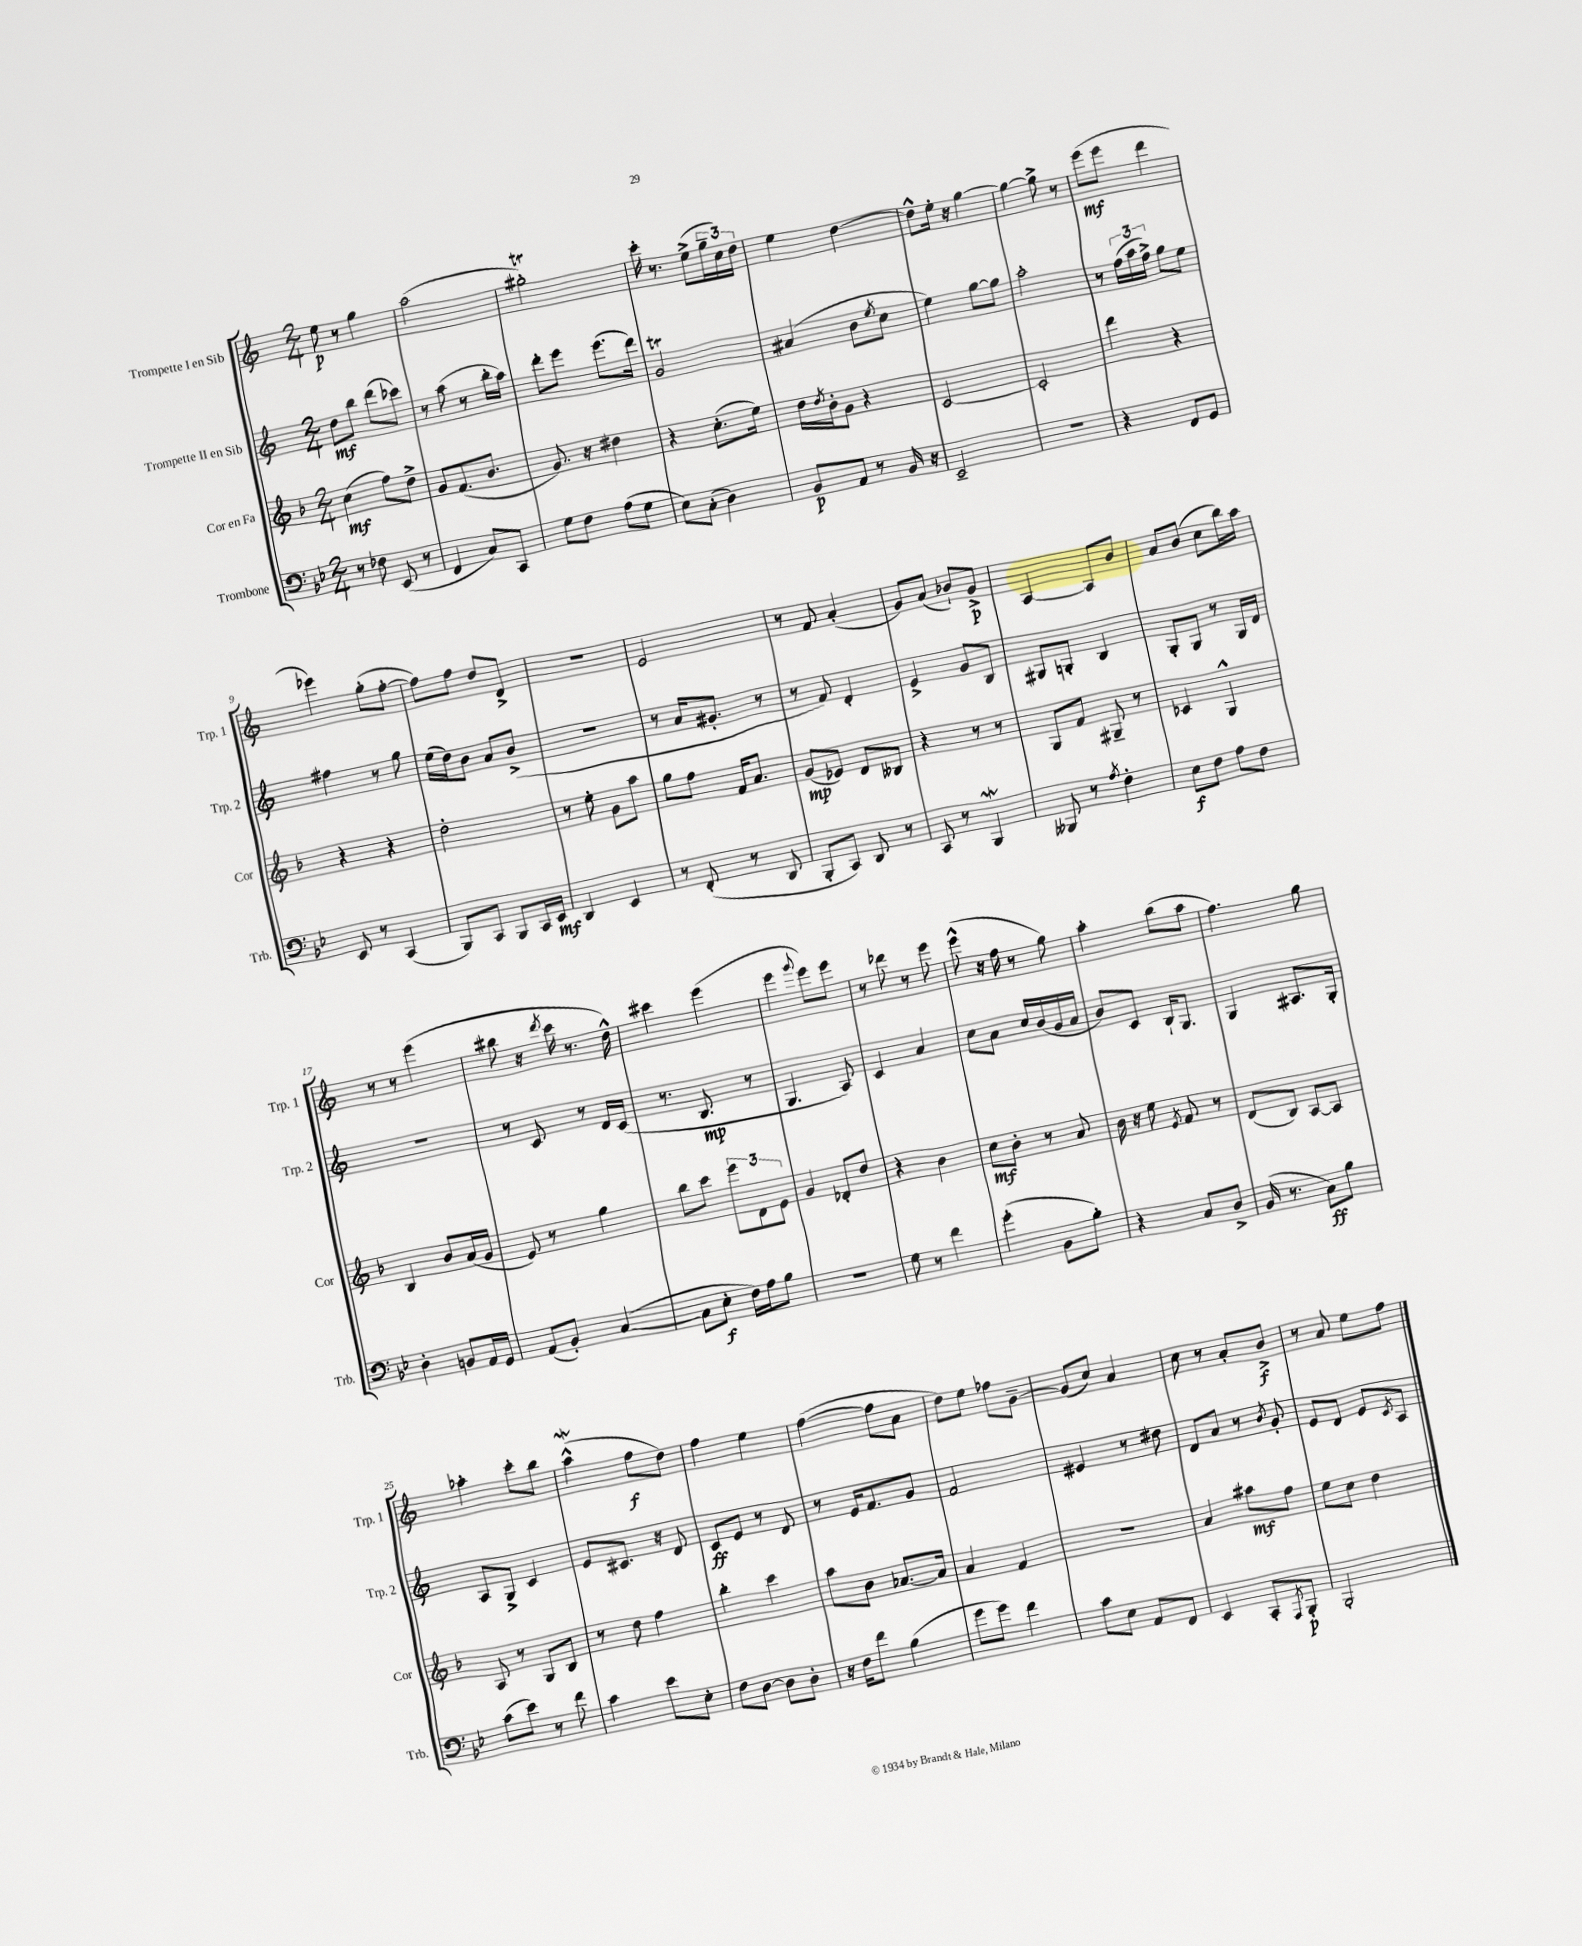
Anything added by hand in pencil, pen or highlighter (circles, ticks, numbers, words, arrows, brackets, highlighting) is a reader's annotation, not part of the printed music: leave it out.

**kern	**dynam	**kern	**dynam	**kern	**dynam	**kern	**dynam
*part4	*part4	*part3	*part3	*part2	*part2	*part1	*part1
*staff4	*staff4	*staff3	*staff3	*staff2	*staff2	*staff1	*staff1
*I"Trombone	*	*I"Cor en Fa	*	*I"Trompette II en Sib	*	*I"Trompette I en Sib	*
*I'Trb.	*	*I'Cor	*	*I'Trp. 2	*	*I'Trp. 1	*
*clefF4	*	*clefG2	*	*clefG2	*	*clefG2	*
*k[b-e-]	*	*k[b-]	*	*k[]	*	*k[]	*
*M2/4	*	*M2/4	*	*M2/4	*	*M2/4	*
=1	=1	=1	=1	=1	=1	=1	=1
8r	.	(4cc\	mf	8dd\L	mf	8ee\	p
8F-X\	.	.	.	8bb\J	.	8r	.
(8EE-/	.	8ff\L)	.	(8ddd\L	.	4gg\	.
8r	.	8dd^\J	.	8ccc-X\J)	.	.	.
=2	=2	=2	=2	=2	=2	=2	=2
4FF/	.	8g/L	.	8r	.	(2aa\	.
.	.	(8.f/	.	(8aa\	.	.	.
8C/L)	.	.	.	8r	.	.	.
.	.	8.b-/J	.	.	.	.	.
8CC/J	.	.	.	16bb'\LL	.	.	.
.	.	.	.	16aa\JJ)	.	.	.
=3	=3	=3	=3	=3	=3	=3	=3
8G\L	.	8.g/)	.	8ddd'\L	.	2gg#Xt'\)	.
8F\J	.	.	.	8eee\J	.	.	.
.	.	16r	.	.	.	.	.
(8A\L	.	4dd#X\	.	(8.eee\L	.	.	.
8G\J	.	.	.	.	.	.	.
.	.	.	.	16ddd\Jk)	.	.	.
=4	=4	=4	=4	=4	=4	=4	=4
8E-\L)	.	4r	.	2gT/	.	16ccc'\	.
.	.	.	.	.	.	8.r	.
(8C'\J	.	.	.	.	.	.	.
4D\)	.	(8.cc'\L	.	.	.	(8ee^\L	.
.	.	.	.	.	.	24gg~\L	.
.	.	.	.	.	.	24cc\)	.
.	.	16ee\Jk)	.	.	.	.	.
.	.	.	.	.	.	24dd\JJ	.
=5	=5	=5	=5	=5	=5	=5	=5
8BB-/L	p	16dd\LL	.	(4a#X/	.	4ee\	.
.	.	8qdd/	.	.	.	.	.
.	.	16b-'\J	.	.	.	.	.
8AA/J	.	8g\J	.	.	.	.	.
8r	.	4r	.	8b\L	.	[4dd\	.
.	.	.	.	8qee/	.	.	.
16BB-/	.	.	.	8cc\J	.	.	.
16r	.	.	.	.	.	.	.
=6	=6	=6	=6	=6	=6	=6	=6
2EE-~/	.	[2c/	.	4ee\)	.	8dd^^\L]	.
.	.	.	.	.	.	16ee'\Jk	.
.	.	.	.	.	.	16r	.
.	.	.	.	[8gg\L	.	[4gg\	.
.	.	.	.	8gg\J]	.	.	.
=7	=7	=7	=7	=7	=7	=7	=7
2r	.	2c'/]	.	2aa'\	.	4gg\_	.
.	.	.	.	.	.	8gg^\]	.
.	.	.	.	.	.	8r	.
=8	=8	=8	=8	=8	=8	=8	=8
4r	.	4ddd\	.	8r	.	(8eee\L	mf
.	.	.	.	(24ff\LL	.	8eee\J	.
.	.	.	.	24aa\	.	.	.
.	.	.	.	24ff^\JJ)	.	.	.
8FF/L	.	4r	.	8gg\L	.	4ddd\	.
8GG/J	.	.	.	8ee\J	.	.	.
!!LO:LB:g=z
=9	=9	=9	=9	=9	=9	=9	=9
8EE-/	.	4r	.	4ff#X\	.	4eee-X\)	.
8r	.	.	.	.	.	.	.
(4CC/	.	4r	.	8r	.	(8gg'\L	.
.	.	.	.	8gg\	.	[8ff'\J	.
=10	=10	=10	=10	=10	=10	=10	=10
8BBB-/L)	.	2dd'\	.	(16ee\LL	.	8ff\L])	.
.	.	.	.	16dd\J)	.	.	.
8CC/J	.	.	.	8b\J	.	8ff\J	.
8BBB-/L	.	.	.	8a/L	.	8dd/L	.
16CC/L	.	.	.	(8b^/J	.	8d^/J	.
16EE-/JJ	mf	.	.	.	.	.	.
=11	=11	=11	=11	=11	=11	=11	=11
4DD/	.	8r	.	2r	.	2r	.
.	.	8ee'\	.	.	.	.	.
4EE-/	.	8g\L	.	.	.	.	.
.	.	8aa\J	.	.	.	.	.
=12	=12	=12	=12	=12	=12	=12	=12
8r	.	8gg\L	.	8r	.	2e/	.
(8FF'/	.	8ff\J	.	16a/KL	.	.	.
.	.	.	.	8.g#X'/J	.	.	.
8r	.	16f/KL	.	.	.	.	.
.	.	8.a/J	.	.	.	.	.
8DD/	.	.	.	8r	.	.	.
=13	=13	=13	=13	=13	=13	=13	=13
8BBB-'/L	.	(8g/L	mp	8r	.	8r	.
8CC/J)	.	8e-X/J)	.	8f/)	.	8f/	.
8DD/	.	8d/L	.	4d'/	.	(4a'/	.
8r	.	8B--X/J	.	.	.	.	.
=14	=14	=14	=14	=14	=14	=14	=14
8CC/	.	4r	.	4e^/	.	8g/L)	.
8r	.	.	.	.	.	(8a/J	.
4BBB-w/	.	8r	.	8g/L	.	8b-X`/L)	.
.	.	8r	.	8B/J	.	8g^/J	p
=15	=15	=15	=15	=15	=15	=15	=15
8BBB--X/	.	8G/L	.	8G#X/L	.	[4A/	.
8r	.	8f/J	.	8Gn'/J	.	.	.
8qA/	.	.	.	.	.	.	.
4F'\	.	8G#X~/	.	4B/	.	8A/L]	.
.	.	8r	.	.	.	8b/J	.
=16	=16	=16	=16	=16	=16	=16	=16
8E-\L	f	4c-X/	.	8G'/L	.	8a/L	.
8F\J	.	.	.	8G/J	.	(8b/J	.
8A\L	.	4G^^/	.	8r	.	8cc\L	.
8F\J	.	.	.	16G/LL	.	16bb\L)	.
.	.	.	.	16d/JJ	.	16aa\JJ	.
!!LO:LB:g=z
=17	=17	=17	=17	=17	=17	=17	=17
4D'\	.	4B-/	.	2r	.	8r	.
.	.	.	.	.	.	8r	.
8BBn/L	.	8b-/L	.	.	.	(4eee\	.
16AA/L	.	(16a/L	.	.	.	.	.
16GG/JJ	.	16g/JJ	.	.	.	.	.
=18	=18	=18	=18	=18	=18	=18	=18
(8AA/L	.	8e/)	.	8r	.	8bb#X\	.
8BB-'/J)	.	8r	.	8c/	.	16r	.
.	.	.	.	.	.	8qddd/	.
.	.	.	.	.	.	16ccc\	.
([4C/	.	4gg\	.	8r	.	8.r	.
.	.	.	.	16d/LL	.	.	.
.	.	.	.	(16c/JJ	.	16dd^^\)	.
=19	=19	=19	=19	=19	=19	=19	=19
8C\L]	.	8bb-\L	.	8.r	.	4ccc#X\	.
8E-'\J	f	8ccc\J	.	.	.	.	.
.	.	.	.	8.B/	mp	.	.
16F\LL)	.	12eee\L	.	.	.	(4eee\	.
16A\J	.	.	.	.	.	.	.
.	.	12d\	.	.	.	.	.
8B-\J	.	.	.	8r	.	.	.
.	.	12e\J	.	.	.	.	.
=20	=20	=20	=20	=20	=20	=20	=20
2r	.	4g/	.	4.G/	.	4eee\	.
.	.	.	.	.	.	8qqggg/	.
.	.	8d-X'/L	.	.	.	8eee\L)	.
.	.	8dd/J	.	8A/)	.	8eee\J	.
=21	=21	=21	=21	=21	=21	=21	=21
8G\	.	4r	.	4c/	.	8r	.
8r	.	.	.	.	.	8ddd-X\	.
4f\	.	4b-\	.	4a/	.	8r	.
.	.	.	.	.	.	8eee\	.
=22	=22	=22	=22	=22	=22	=22	=22
(4g'\	.	8cc\L	mf	8cc\L	.	(8eee^^\	.
.	.	8b-'\J	.	8a\J	.	16r	.
.	.	.	.	.	.	16ff\	.
8BB-\L	.	8r	.	16cc/LL	.	8r	.
.	.	.	.	(16b/	.	.	.
8B-'\J)	.	8a/	.	16g/	.	8gg\)	.
.	.	.	.	16a/JJ	.	.	.
=23	=23	=23	=23	=23	=23	=23	=23
4r	.	16b-\	.	8b/L)	.	4aa'\	.
.	.	16r	.	.	.	.	.
.	.	8ee\	.	8c/J	.	.	.
.	.	8qe/	.	.	.	.	.
8C/L	.	8f/	.	16B`/KL	.	(8bb\L	.
.	.	.	.	8.G/J	.	.	.
8D^/J	.	8r	.	.	.	8aa\J	.
=24	=24	=24	=24	=24	=24	=24	=24
(16BB-/	.	(8d/L	.	4G/	.	4.ff\)	.
8.r	.	.	.	.	.	.	.
.	.	8B-/J)	.	.	.	.	.
8C\L)	ff	[8A/L	.	8.A#X/L	.	.	.
8B-\J	.	8A/J]	.	.	.	8gg\	.
.	.	.	.	16G'/Jk	.	.	.
!!LO:LB:g=z
=25	=25	=25	=25	=25	=25	=25	=25
(8c\L	.	8A/	.	8A/L	.	4aa-X'\	.
8e-\J)	.	8r	.	8G^/J	.	.	.
8r	.	8G/L	.	4c/	.	8ccc'\L	.
8f\	.	8B-/J	.	.	.	8bb\J	.
=26	=26	=26	=26	=26	=26	=26	=26
4c\	.	8r	.	8e/L	.	(4aaW^^\	.
.	.	8dd\	.	8.c#X/J	.	.	.
8e-\L	.	4ff\	.	.	.	8ff\L	f
.	.	.	.	16r	.	.	.
8E-'\J	.	.	.	8d/	.	8dd\J)	.
=27	=27	=27	=27	=27	=27	=27	=27
8F\L	.	4bb-'\	.	8c/L	ff	4ff\	.
[8D\J	.	.	.	8e/J	.	.	.
8D\L]	.	4ccc\	.	8r	.	4ee\	.
8D'\J	.	.	.	8d/	.	.	.
=28	=28	=28	=28	=28	=28	=28	=28
16r	.	8aa\L	.	8r	.	([4ff\	.
16F\KL	.	.	.	.	.	.	.
8f\J	.	8b-\J	.	16e/KL	.	.	.
.	.	.	.	8.f/	.	.	.
(4B-\	.	[8.a-X/L	.	.	.	8ff\L]	.
.	.	.	.	8g/J	.	8a\J	.
.	.	16a-/Jk]	.	.	.	.	.
=29	=29	=29	=29	=29	=29	=29	=29
8g\L	.	4a/	.	2f/	.	8dd\L)	.
8g\J)	.	.	.	.	.	8ee\J	.
4f\	.	4f/	.	.	.	8ff-X\L	.
.	.	.	.	.	.	[8g~\J	.
=30	=30	=30	=30	=30	=30	=30	=30
8c\L	.	2r	.	4e#X/	.	(8g/L]	.
8E-\J	.	.	.	.	.	8cc/J)	.
8AA/L	.	.	.	8r	.	4a/	.
8FF/J	.	.	.	8dd#X\	.	.	.
=31	=31	=31	=31	=31	=31	=31	=31
4EE-/	.	4a/	.	8d/L	.	8cc\	.
.	.	.	.	8a/J	.	8r	.
8CC'/L	.	8aa#X\L	mf	8r	.	8a'/L	.
8qAAA/	.	.	.	8qb/	.	.	.
8BBB-'/J	p	8ff\J	.	8g'/	.	8b^/J	f
=32	=32	=32	=32	=32	=32	=32	=32
2BBB-'/	.	8ee\L	.	8e/L	.	8r	.
.	.	8cc\J	.	8d/J	.	8a/	.
.	.	4dd\	.	8e/L	.	8ee\L	.
.	.	.	.	8qc/	.	.	.
.	.	.	.	8A/J	.	8ff\J	.
==	==	==	==	==	==	==	==
*-	*-	*-	*-	*-	*-	*-	*-
